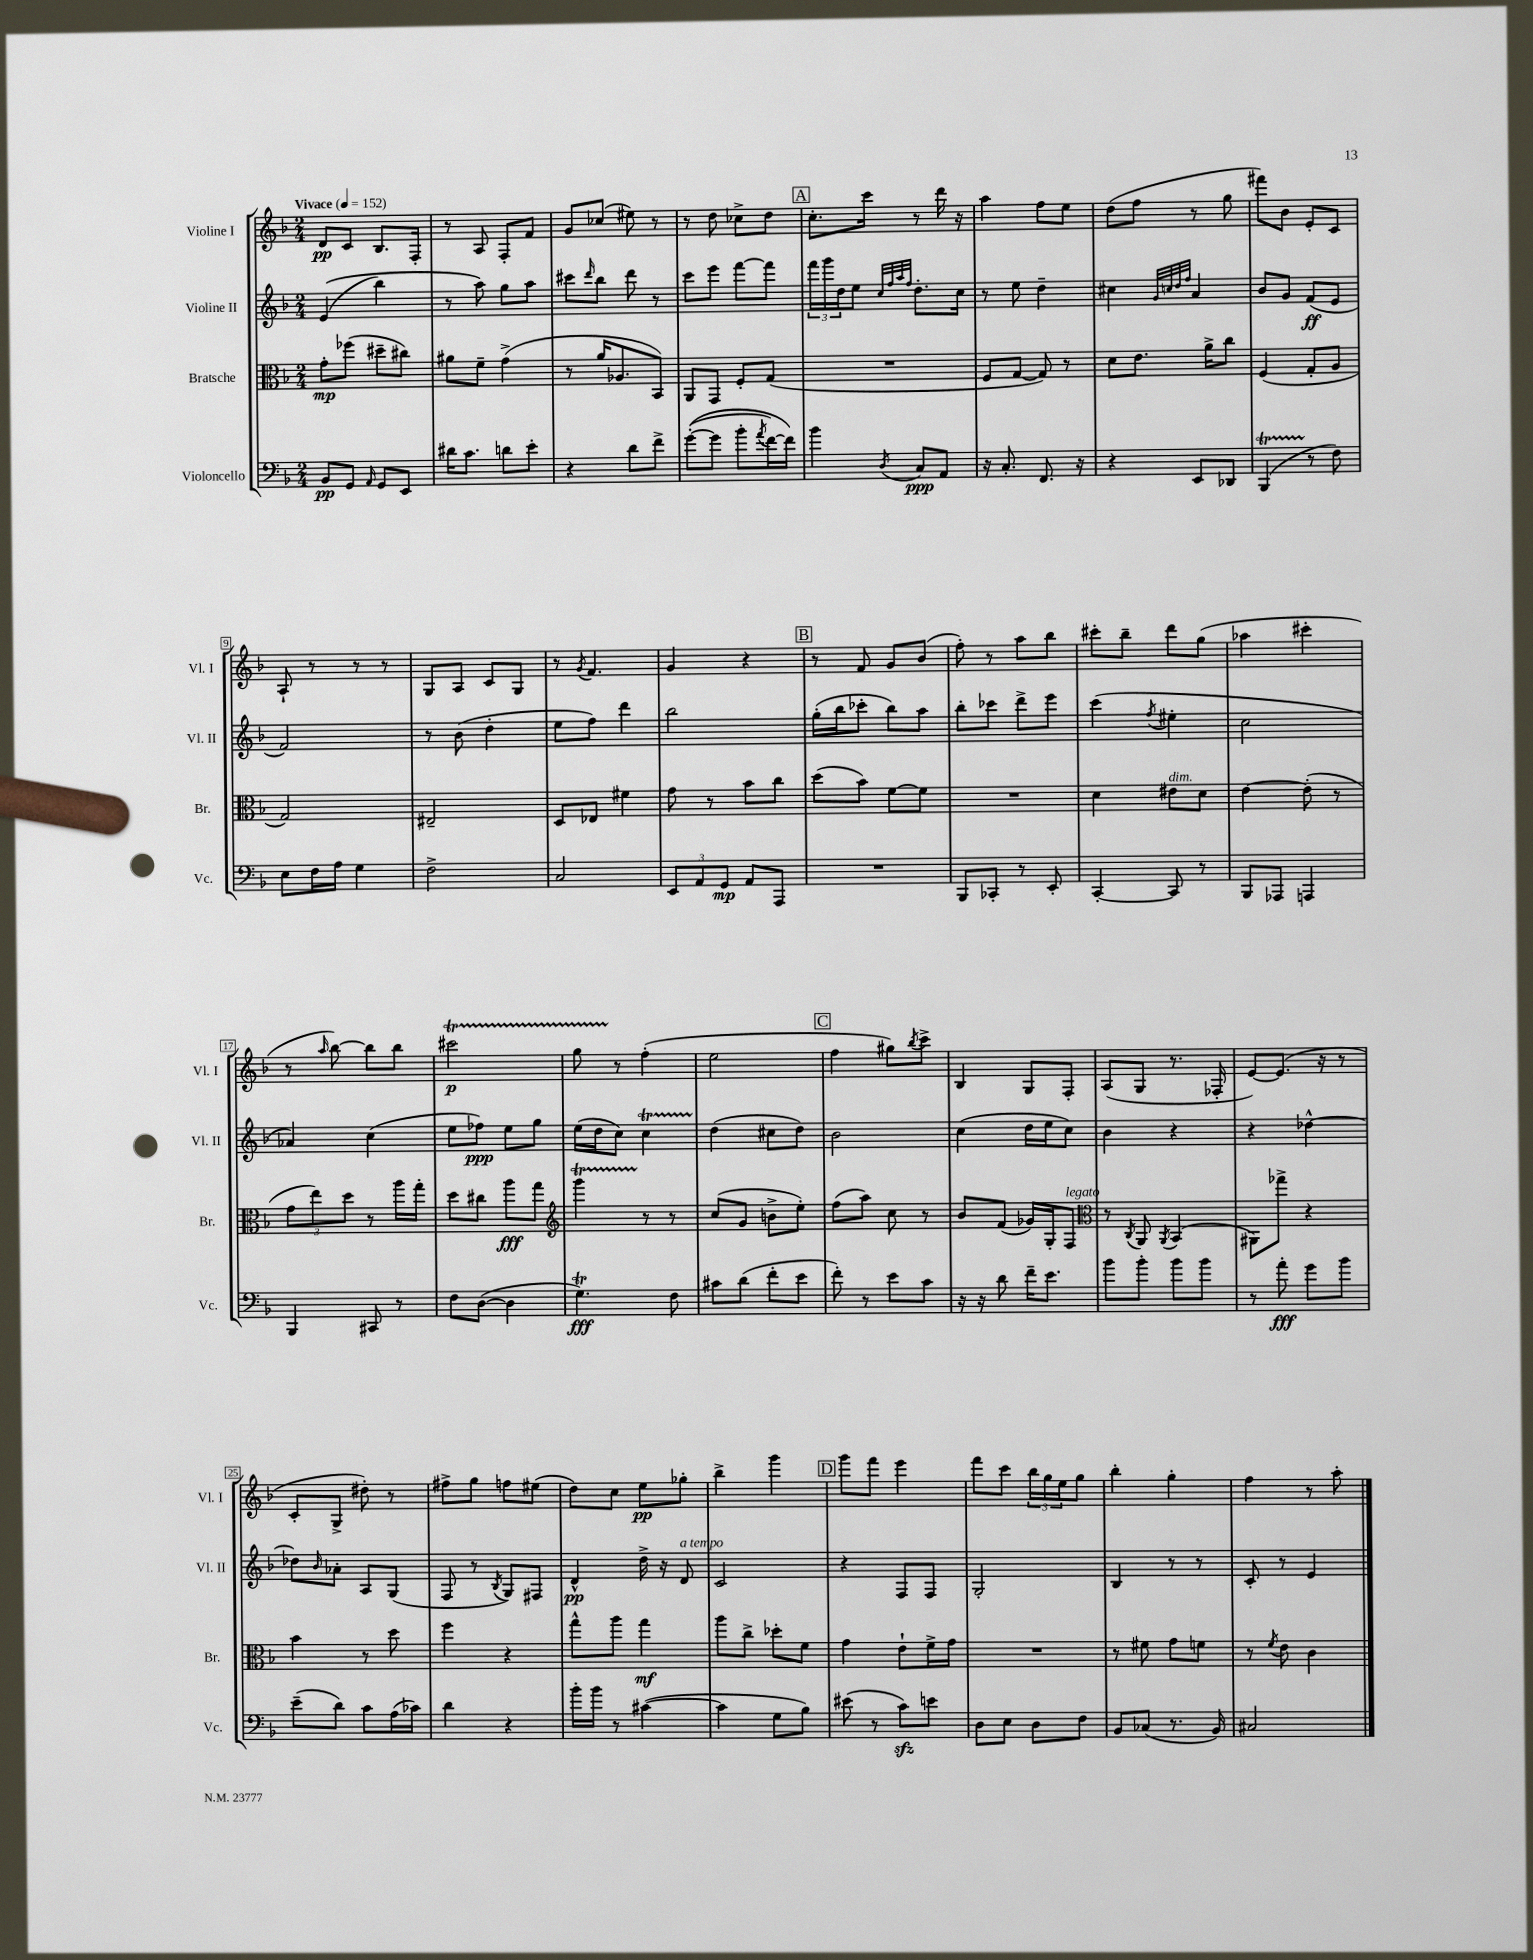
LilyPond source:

<<
\new StaffGroup <<
\new Staff = "s0" \with { instrumentName = "Violine I" shortInstrumentName = "Vl. I" } {
    \clef treble \key f \major \numericTimeSignature \time 2/4 \tempo "Vivace" 4 = 152
    d'8\pp c'8 bes8. f16-. |
    r8 a8 f8-. f'8 |
    g'8 ces''8( eis''8) r8 |
    r8 d''8 ces''8-> d''8 |
    \mark \markup { \box "A" } c''8.-. c'''16 r8 d'''16 r16 |
    a''4 f''8 e''8 |
    d''8( f''8 r8 g''8 |
    fis'''8) bes'8 e'8-. c'8 |
    a8-! r8 r8 r8 |
    g8 a8 c'8 g8 |
    r8 \acciaccatura { g'8 } f'4. |
    g'4 r4 |
    \mark \markup { \box "B" } r8 f'8 g'8 bes'8( |
    f''8-.) r8 a''8 bes''8 |
    cis'''8-. bes''8-- d'''8 g''8( |
    aes''4 cis'''4-. |
    r8 \grace { a''16 } bes''8~) bes''8 bes''8 |
    cis'''2\startTrillSpan\p |
    g''8 r8\stopTrillSpan f''4-.( |
    e''2 |
    \mark \markup { \box "C" } f''4 gis''8) \acciaccatura { bes''8 } c'''8-> |
    bes4 g8 f8-. |
    a8( g8 r8. fes16-. |
    e'8~) e'8.( r16 r8 |
    c'8-. g8-> dis''8-.) r8 |
    fis''8-> g''8 f''8 eis''8( |
    d''8) c''8 e''8\pp ges''8-. |
    bes''4-> g'''4 |
    \mark \markup { \box "D" } g'''8 f'''8 e'''4 |
    f'''8 c'''8 \tuplet 3/2 { bes''16 g''16 e''16 } g''8 |
    bes''4-. g''4-. |
    f''4 r8 a''8-. \bar "|." |
}
\new Staff = "s1" \with { instrumentName = "Violine II" shortInstrumentName = "Vl. II" } {
    \clef treble \key f \major \numericTimeSignature \time 2/4
    e'4(\( bes''4) |
    r8 a''8\) g''8 a''8 |
    cis'''8 \grace { d'''16 } bes''8 d'''8 r8 |
    c'''8 e'''8 f'''8~ f'''8 |
    \mark \markup { \box "A" } \tuplet 3/2 { f'''16 g'''16 d''16 } e''8 \grace { c''32 f''32 a''32 f''32 } d''8.-. c''16 |
    r8 e''8 d''4-- |
    cis''4 \grace { g'32 c''32 d''32 f''32 } a'4 |
    bes'8 g'8 f'8\ff( e'8 |
    f'2) |
    r8 bes'8( d''4-. |
    e''8 f''8) d'''4 |
    bes''2 |
    \mark \markup { \box "B" } g''16-.( bes''16 ces'''8-. bes''8) a''8 |
    bes''8-. ces'''8 d'''8-> e'''8 |
    c'''4( \acciaccatura { f''8 } eis''4-. |
    c''2 |
    aes'4) c''4( |
    e''8 fes''8\ppp) e''8 g''8 |
    e''16( d''16 c''8) c''4\startTrillSpan |
    d''4\stopTrillSpan( cis''8 d''8) |
    \mark \markup { \box "C" } bes'2 |
    c''4( d''16 e''16 c''8) |
    bes'4 r4 |
    r4 des''4~-^ |
    des''8 \grace { bes'16 } aes'8-. a8 g8( |
    f8 r8 \acciaccatura { bes8 } g8) fis8 |
    d'4-^\pp d''16-> r16 d'8^\markup { \italic "a tempo" } |
    c'2 |
    \mark \markup { \box "D" } r4 f8 f8 |
    g2-. |
    bes4 r8 r8 |
    c'8-. r8 e'4 \bar "|." |
}
\new Staff = "s2" \with { instrumentName = "Bratsche" shortInstrumentName = "Br." } {
    \clef alto \key f \major \numericTimeSignature \time 2/4
    g'8-.\mp fes''8( dis''8-- cis''8) |
    ais'8 f'8-- g'4->( |
    r8 a'16 aes8. bes,8) |
    a,8 g,8 f8-. g8( |
    \mark \markup { \box "A" } R2 |
    f8 g8~ g8) r8 |
    d'8 e'8. a'16-> c''8 |
    f4( g8-. a8 |
    g2) |
    eis2-- |
    d8 ees8 fis'4 |
    g'8 r8 bes'8 c''8 |
    \mark \markup { \box "B" } d''8( bes'8) f'8~ f'8 |
    R2 |
    d'4 eis'8^\markup { \italic "dim." } d'8 |
    e'4~ e'8-.( r8 |
    \tuplet 3/2 { g'8 e''8) d''8 } r8 a''16 g''16-. |
    d''8 cis''8 a''8\fff g''8 |
    \clef treble g'''4\startTrillSpan r8\stopTrillSpan r8 |
    c''8( g'8 b'8-> e''8-.) |
    \mark \markup { \box "C" } f''8( a''8) c''8 r8 |
    bes'8 f'8( ges'16) g16-. f8^\markup { \italic "legato" } |
    \clef alto r8 \acciaccatura { c8 } a,8 \acciaccatura { a,8 } bes,4( |
    ais,8) ges''8-> r4 |
    bes'4 r8 d''8 |
    f''4 r4 |
    g''8-^ a''8 g''4\mf |
    a''8 c''8-> des''8-. f'8 |
    \mark \markup { \box "D" } g'4 e'8-! f'16-> g'16 |
    R2 |
    r8 fis'8 g'8 f'8 |
    r8 \acciaccatura { f'8 } e'8 c'4 \bar "|." |
}
\new Staff = "s3" \with { instrumentName = "Violoncello" shortInstrumentName = "Vc." } {
    \clef bass \key f \major \numericTimeSignature \time 2/4
    bes,8\pp g,8 \grace { a,16 } g,8 e,8 |
    dis'16 c'8. d'8 e'8-. |
    r4 d'8 f'8-> |
    g'8~-.(\( g'8 bes'8-. \acciaccatura { a'8 } f'16~) f'16\) |
    \mark \markup { \box "A" } bes'4 \acciaccatura { d8 } c8\ppp a,8 |
    r16 c8.-. f,8. r16 |
    r4 e,8 des,8 |
    bes,,4\startTrillSpan( r8\stopTrillSpan f8) |
    e8 f16 a16 g4 |
    f2-> |
    c2 |
    \tuplet 3/2 { e,8 a,8 g,8\mp } a,8 a,,8 |
    \mark \markup { \box "B" } R2 |
    bes,,8 ces,8-. r8 e,8-. |
    c,4~-. c,8 r8 |
    bes,,8 aes,,8 a,,4 |
    bes,,4 cis,8 r8 |
    f8 d8~( d4 |
    g4.\trill\fff) f8 |
    cis'8 d'8( f'8-. e'8 |
    \mark \markup { \box "C" } f'8-.) r8 e'8 c'8 |
    r16 r16 d'8 f'16-- e'8. |
    bes'8 bes'8-. bes'8 bes'8 |
    r8 a'8-.\fff g'8 bes'8 |
    e'8--( d'8) c'8 a16( ces'16) |
    d'4 r4 |
    bes'16-. bes'16 r8 cis'4~( |
    cis'4 g8 bes8) |
    \mark \markup { \box "D" } eis'8( r8 c'8\sfz) e'8 |
    d8 e8 d8 f8 |
    bes,8 ces8( r8. bes,16) |
    cis2 \bar "|." |
}
>>
>>
\layout { \context { \Score \override BarNumber.stencil = #(make-stencil-boxer 0.1 0.3 ly:text-interface::print) } }
